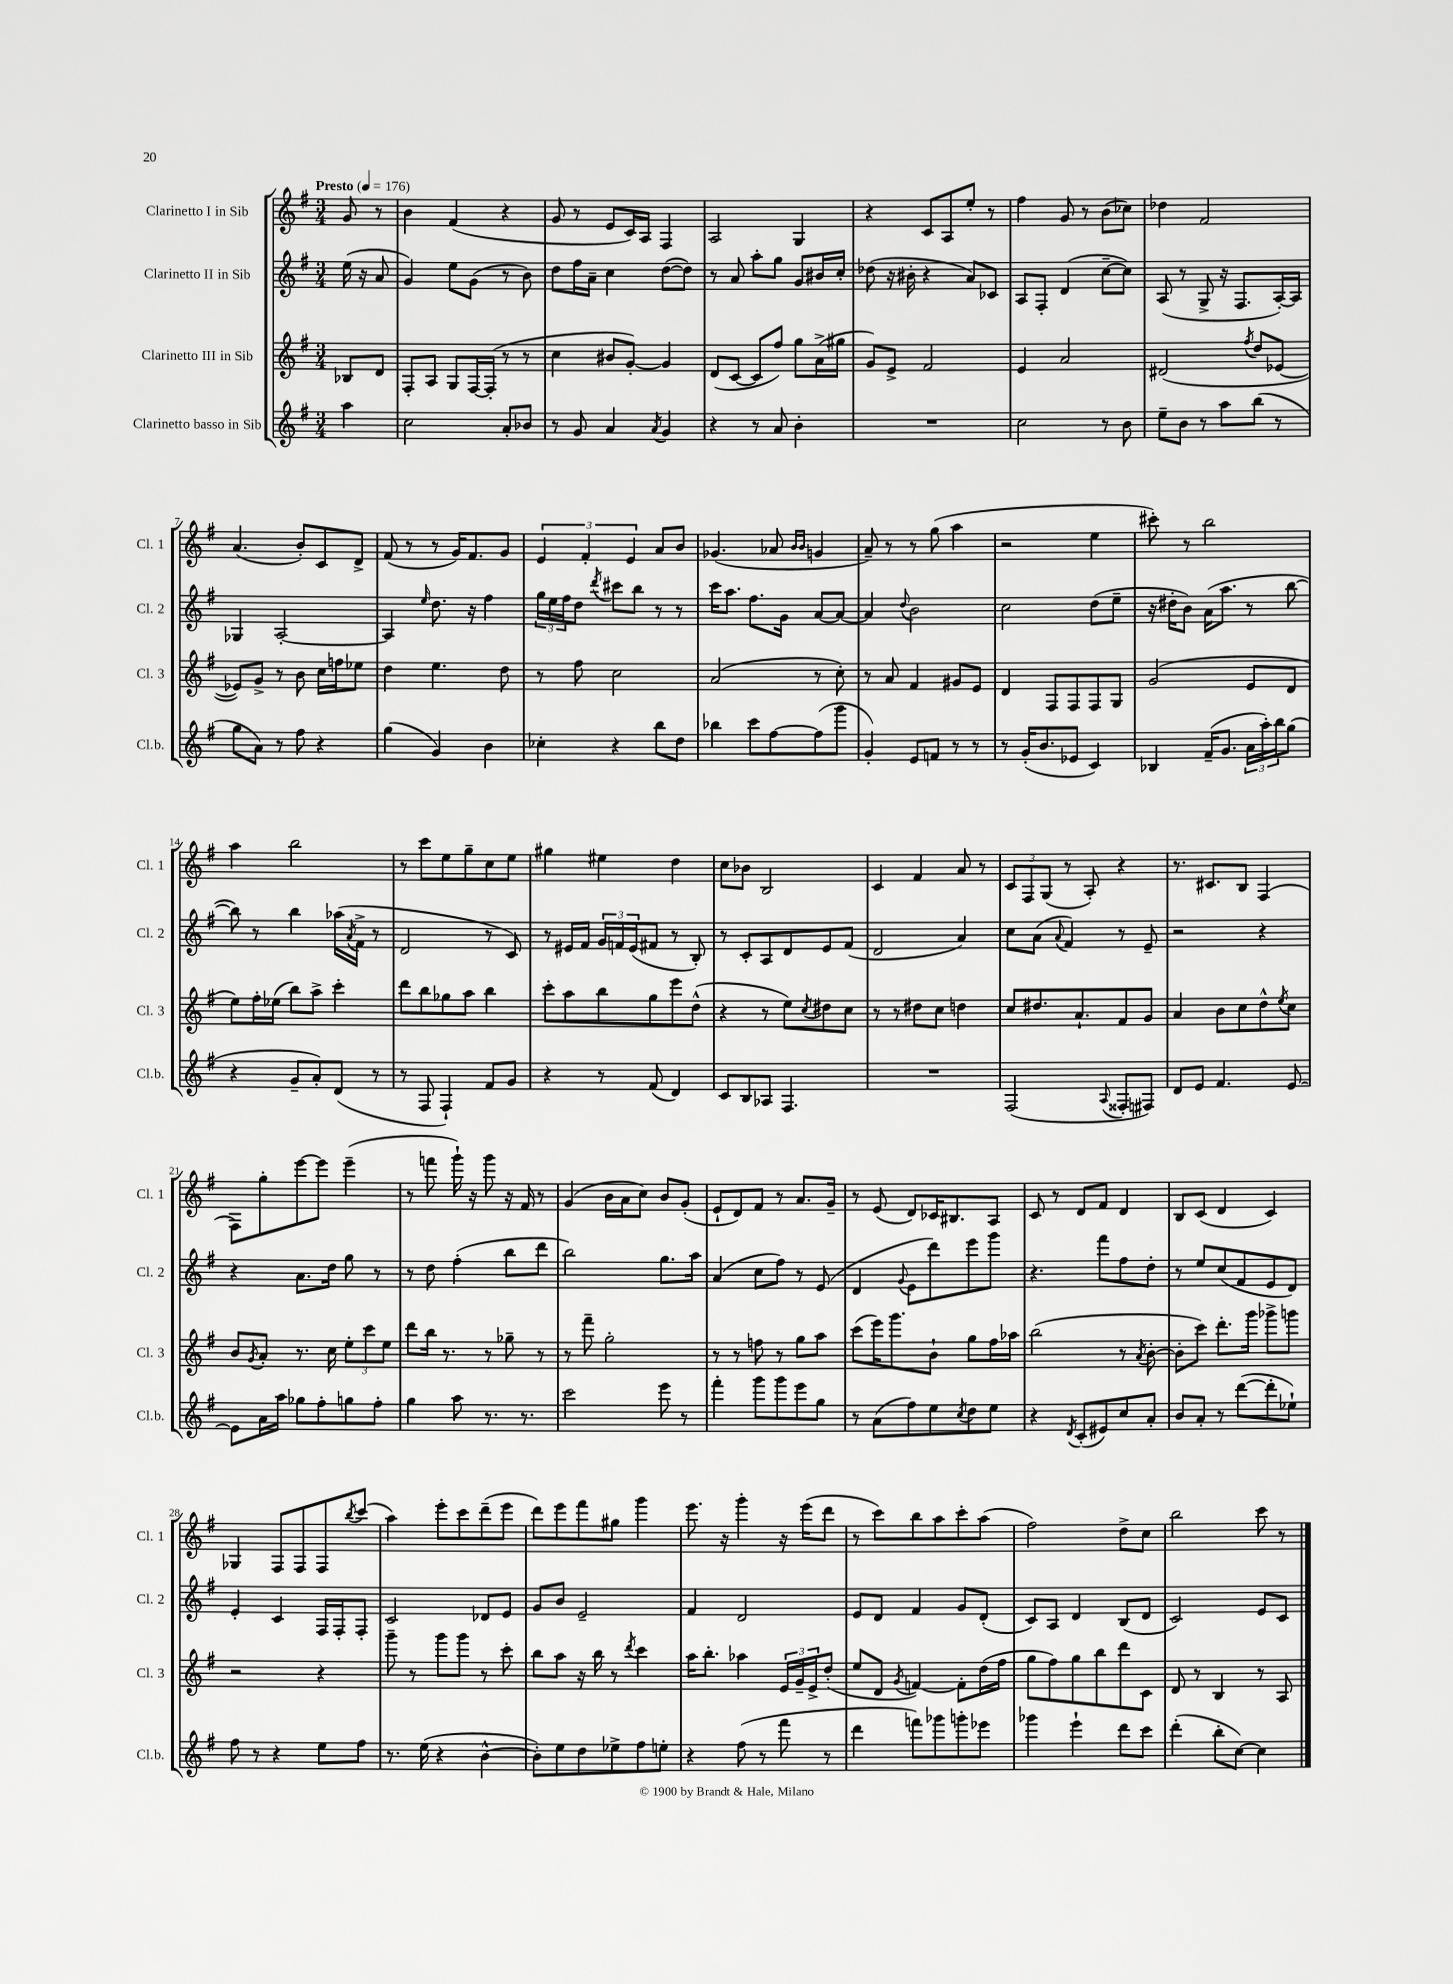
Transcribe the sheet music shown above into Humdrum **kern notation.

**kern	**kern	**kern	**kern
*staff4	*staff3	*staff2	*staff1
*clefG2	*clefG2	*clefG2	*clefG2
*k[f#]	*k[f#]	*k[f#]	*k[f#]
*M3/4	*M3/4	*M3/4	*M3/4
*MM176	*MM176	*MM176	*MM176
4aa	8B-	(16ee	8g
.	.	16r	.
.	8d	8a	8r
=	=	=	=
2cc	8F#'	4g)	4b
.	8A	.	.
.	8G	8ee	(4f#
.	[16F#	(8g	.
.	(16F#']	.	.
8a'	8r	8r	4r
8b-	8r	8b)	.
=	=	=	=
8r	4cc	8dd	8g
8g	.	16ff#	8r
.	.	16a~	.
4a	8b#	4cc	8e
.	[8g')	.	16c)
.	.	.	16A
8qa	.	.	.
4g	4g]	([8dd	4F#
.	.	8dd])	.
=	=	=	=
4r	(8d	8r	2A
.	[8c	8a	.
8r	8c]	8aa'	.
8a	8ff#)	8gg	.
4b'	8gg	8g	4G
.	(16a^	16b#	.
.	16gg#	16cc'	.
=	=	=	=
2.r	8g)	(8dd-	4r
.	8e^	16r	.
.	.	16b#'	.
.	2f#	4r	8c
.	.	.	8A
.	.	8a)	8ee'
.	.	8c-	8r
=	=	=	=
2cc	4e	8A	4ff#
.	.	8F#'	.
.	2a	(4d	8g
.	.	.	8r
8r	.	[8cc~	(8b
8b	.	8cc])	8cc-)
=	=	=	=
8ee~	(2d#	(8A	4dd-
8b	.	8r	.
8r	.	8G^	2f#
8aa	.	16r	.
.	.	8.F#	.
.	8qff#	.	.
(8bb	8dd	.	.
8r	[8e-	[16A')	.
.	.	16A]	.
=	=	=	=
8gg	8e-])	4G-	(4.a
8a)	8g^	.	.
8r	8r	[2A'	.
8ff#	8b	.	8b')
4r	16cc	.	8c
.	16ff	.	.
.	8ee-	.	8d^
=	=	=	=
(4gg	4dd	4A]	(8f#
.	.	.	8r
.	.	16qqee	.
4g)	4.ee	8.dd	8r
.	.	.	16g)
.	.	16r	8.f#
4b	.	4ff#	.
.	8dd	.	8g
=	=	=	=
4cc-'	8r	24gg	6e
.	.	24ee	.
.	.	24ff#	.
.	8ff#	8dd	.
.	.	.	6f#'
.	.	8qddd	.
4r	2cc	8ccc#	.
.	.	.	6e
.	.	8bb	.
8bb	.	8r	8a
8dd	.	8r	8b
=	=	=	=
4bb-	(2a	16ccc	(4.g-
.	.	8.aa	.
8ccc	.	8.ff#	.
[8ff#	.	.	8a-
.	.	16g	.
.	.	.	16qqb
.	.	.	16qqb
(8ff#]	8r	[8a	4g
8ggg	8cc')	8a_	.
=	=	=	=
4g')	8r	4a]	8a~)
.	8a	.	8r
.	.	8qqdd	.
8e	4f#	2b	8r
8f	.	.	(8gg
8r	8g#	.	4aa
8r	8e	.	.
=	=	=	=
8r	4d	2cc	2r
(16g'	.	.	.
8.b	.	.	.
.	8F#	.	.
8e-	8F#	.	.
4c)	8F#	(8dd	4ee
.	8G	8ee~	.
=	=	=	=
4B-	(2g	16r	8ccc#')
.	.	16dd#'	.
.	.	8b)	8r
(16f#~	.	(16a	2bb
8.g	.	8.aa	.
24a	8e	8r	.
24aa')	.	.	.
24bb	.	.	.
(8gg	8d	[8bb	.
=	=	=	=
4r	8ee)	8bb])	4aa
.	16ff#'	8r	.
.	(16ee-	.	.
8g~	8bb)	4bb	2bb
8a')	8aa^	.	.
(8d	4ccc'	(16aa-	.
.	.	8qa	.
.	.	16f#^	.
8r	.	8r	.
=	=	=	=
8r	8ddd	2d	8r
8F#	8bb	.	8ccc
4F#`)	8gg-	.	8ee
.	8aa	.	8gg~
8f#	4bb	8r	8cc
8g	.	8c)	8ee
=	=	=	=
4r	8ccc'	8r	4gg#
.	8aa	16e#	.
.	.	16f#	.
8r	8bb	24g	4ee#
.	.	24f	.
.	.	(24e#	.
(8f#	8gg	8f#	.
4d)	8eee	8r	4dd
.	(8dd^^	8B')	.
=	=	=	=
8c	4r	8r	8cc
8B	.	8c'	8b-
8A-	8r	8A	2B
4.F#	8ee)	8d	.
.	8qcc	.	.
.	8dd#	8e	.
.	8cc	(8f#	.
=	=	=	=
2.r	8r	2d	4c
.	8r	.	.
.	8dd#	.	4f#
.	8cc	.	.
.	4dd	4a)	8a
.	.	.	8r
=	=	=	=
(2F#	8cc	8cc	12c
.	.	.	12F#
.	8.dd#	(8a	.
.	.	.	(12G
.	.	8qqa	.
.	.	4f#)	8r
.	8.a`	.	.
.	.	.	8A')
8qqA	.	.	.
8F##'	8f#	8r	4r
8F#)	8g	8e~	.
=	=	=	=
8d	4a	2r	8.r
8e	.	.	.
.	.	.	8.c#
4.f#	8b	.	.
.	8cc	.	8B
.	8dd^^	4r	(4F#
.	8qee	.	.
[8e	8cc	.	.
=	=	=	=
8e]	8b	4r	8F#)
.	8qg	.	.
16a	8a'	.	8gg'
16aa	.	.	.
8gg-	8.r	8.a	[8eee
8ff#'	.	.	8eee]
.	16cc	16dd	.
8gg	12ee'	8gg	(4eee~
.	12ccc	.	.
8ff#'	.	8r	.
.	12ee	.	.
=	=	=	=
4gg	8ddd	8r	8r
.	16bb	8dd	8fff
.	8.r	.	.
8aa	.	(4ff#'	16ggg`)
.	.	.	16r
8.r	8r	.	8ggg
.	8gg-~	8bb	16r
8.r	.	.	16f#
.	8r	8ddd	8r
=	=	=	=
2ccc	8r	2bb)	(4g
.	8fff#~	.	.
.	2gg'	.	16b
.	.	.	16a
.	.	.	8cc)
8eee	.	8.gg	8b
8r	.	.	(8g'
.	.	16aa	.
=	=	=	=
4fff#'	8r	(4a	8e`
.	8r	.	8d)
8ggg	8ff	8cc	8f#
8ggg	8r	8ff#)	8r
8eee	8gg	8r	8.a
8gg	8aa	(8e	.
.	.	.	16g~
=	=	=	=
8r	(8ccc	4d	8r
(8a	16eee)	.	(8e
.	8.ggg	.	.
.	.	8qqg	.
8ff#)	.	8e	8d)
8ee	8b`	8ddd)	16c-
.	.	.	8.B#
8qcc	.	.	.
8dd	8gg	8eee	.
8ee	16ff#	8ggg	8A
.	16aa-	.	.
=	=	=	=
4r	(2bb	4.r	8c
.	.	.	8r
8qd	.	.	.
(8c'	.	.	8d
8e#)	.	8fff#	8f#
8cc	8r	8ff#	4d
.	8qa	.	.
8a'	[8b'	8dd'	.
=	=	=	=
8b	8b']	8r	8B
8a'	8ccc)	8ee	(8c
8r	8.ddd'	(8cc	4d
([8ddd	.	8f#	.
.	16ggg	.	.
8ddd']	8ggg-^	8e	4c)
8ee-`)	8ggg	8d)	.
=	=	=	=
8ff#	2r	4e'	4G-
8r	.	.	.
4r	.	4c	8F#
.	.	.	8F#
8ee	4r	16F#	8F#
.	.	16F#'	.
.	.	.	8qbb
8ff#	.	8F#'	(8ccc
=	=	=	=
8.r	8ggg~	2c	4aa)
.	8r	.	.
(16ee	.	.	.
4r	8ggg	.	8eee'
.	8ggg	.	8ccc
[4b^^	8r	8d-	(8ddd~
.	8ccc'	8e	8eee
=	=	=	=
8b'])	8bb	8g	8ddd)
8ee	8aa	8b	8eee
8dd	16r	2e~	8fff#
.	16bb	.	.
8ee-^	8r	.	8gg#
.	8qddd	.	.
8ff#	4ccc	.	4ggg
8ee'	.	.	.
=	=	=	=
4r	16aa	4f#	8.eee
.	8.bb'	.	.
.	.	.	16r
(8ff#	4aa-	2d	4ggg'
8r	.	.	.
8fff#	24e	.	16r
.	24g~	.	.
.	.	.	(16eee
.	24e^	.	.
8r	(8dd'	.	8ddd
=	=	=	=
4ddd	8ee	8e	8r
.	8d	8d	8ccc)
.	8qg	.	.
8fff)	[4f)	4f#	8bb
8ggg-	.	.	8aa
8ggg'	8f']	8g	8ccc'
8eee-	(16dd	(8d'	(8aa
.	16ff#	.	.
=	=	=	=
4ggg-	8gg	8c)	2ff#)
.	8ff#)	8A	.
4eee`	8gg	4d	.
.	8bb	.	.
8ddd	8ddd	(8B	8dd^
8ccc	8c	8d	8cc
=	=	=	=
(4ddd'	8d	2c)	2bb
.	8r	.	.
8bb'	4B	.	.
[8cc)	.	.	.
4cc]	8r	8e	8ccc
.	8A	8c	8r
==	==	==	==
*-	*-	*-	*-
